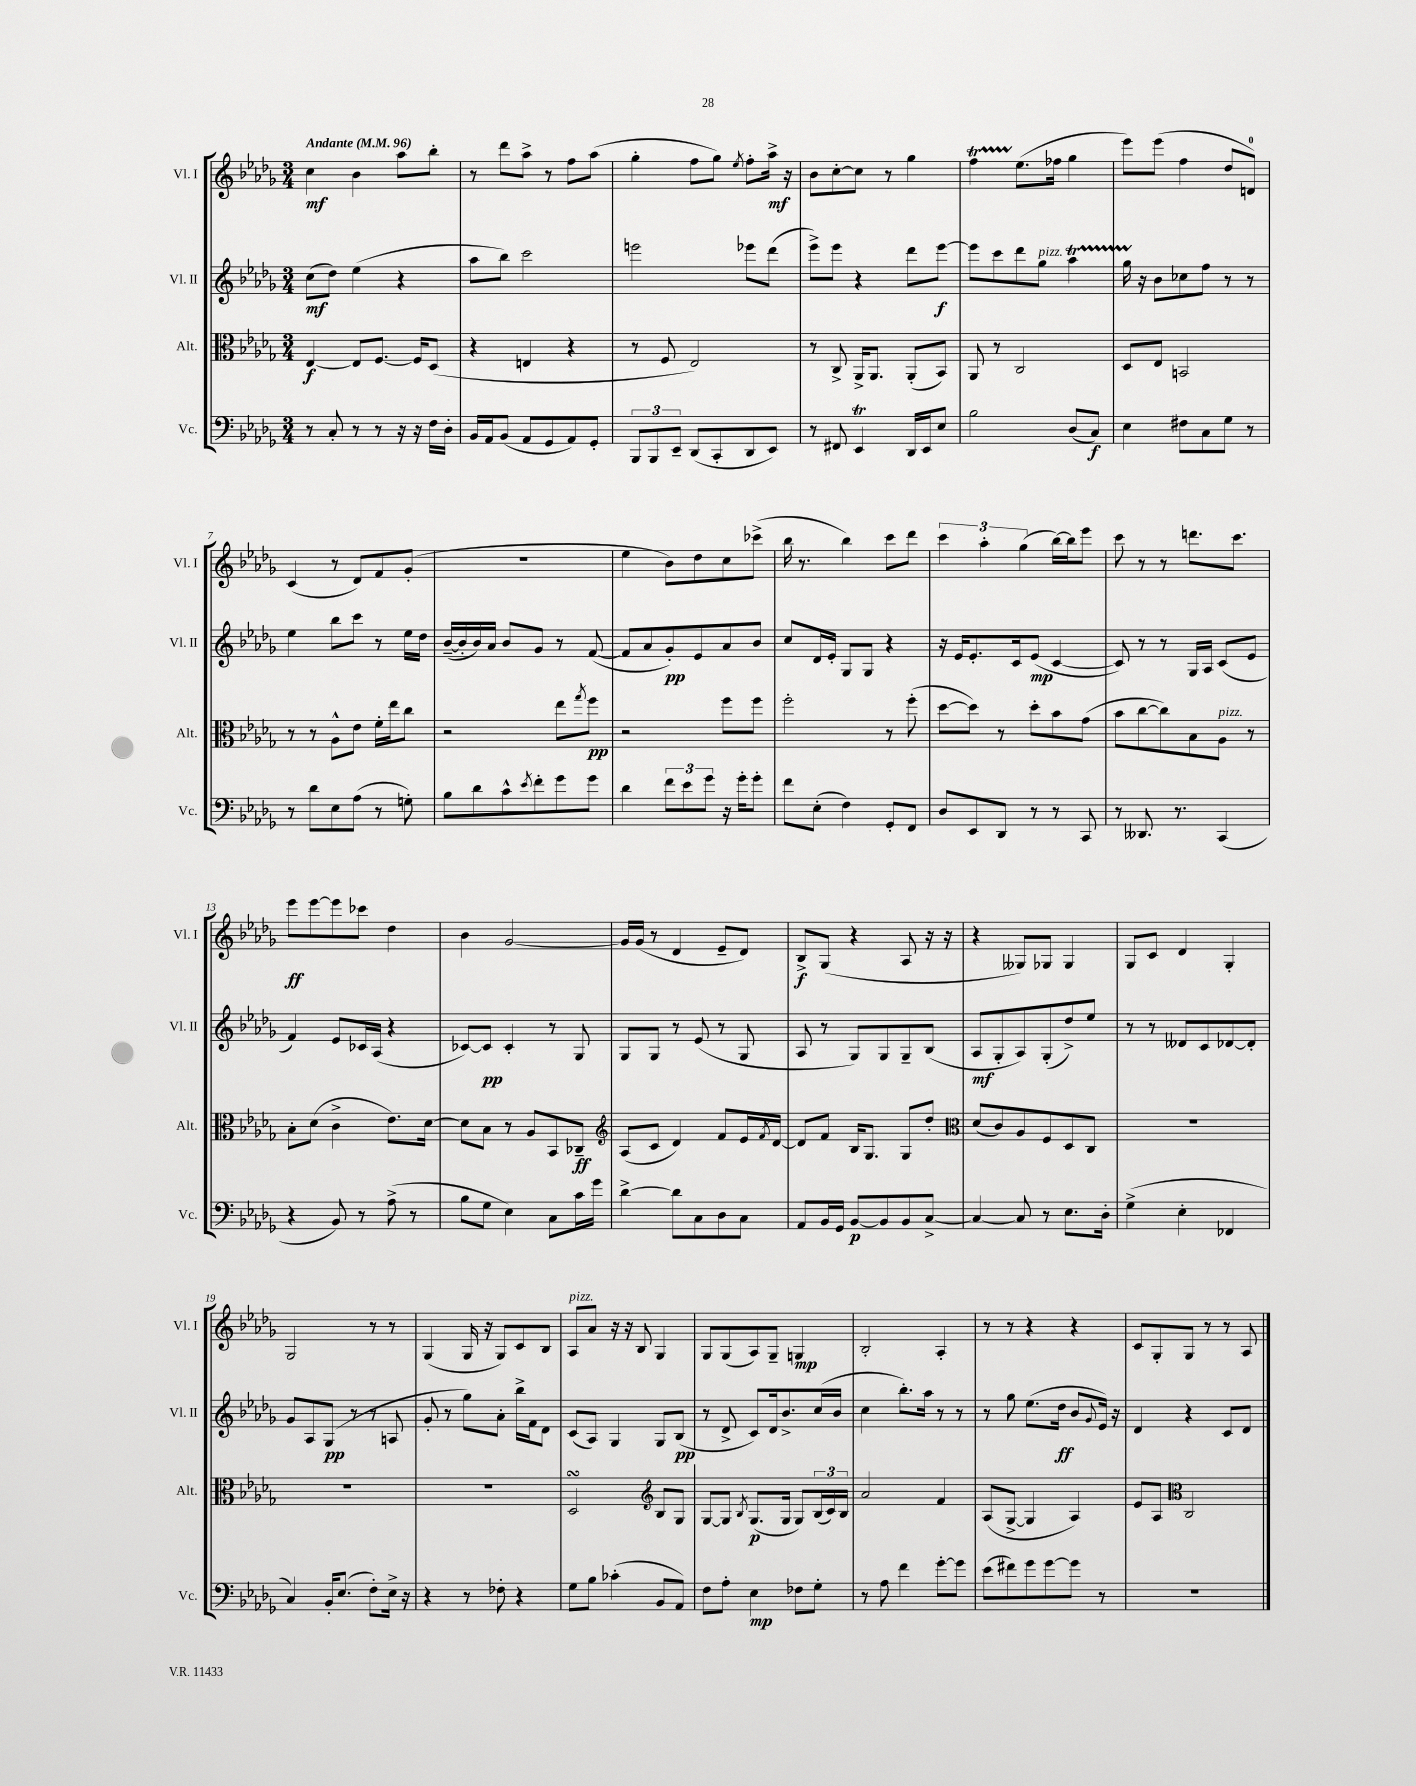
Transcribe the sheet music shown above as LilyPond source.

<<
\new StaffGroup <<
\new Staff = "s0" \with { instrumentName = "Vl. I" shortInstrumentName = "Vl. I" } {
    \clef treble \key des \major \numericTimeSignature \time 3/4 \tempo "Andante" 4 = 96
    c''4\mf bes'4 aes''8 bes''8-. |
    r8 des'''8 aes''8-> r8 f''8 aes''8( |
    ges''4-. f''8 ges''8) \acciaccatura { ees''8 } f''8-. aes''16->\mf r16 |
    bes'8 c''8~-. c''8 r8 ges''4 |
    f''4\startTrillSpan ees''8.\stopTrillSpan( fes''16 ges''4 |
    ees'''8) ees'''8( f''4 des''8 d'8-0) |
    c'4( r8 des'8) f'8 ges'8-.( |
    R2. |
    ees''4 bes'8) des''8 c''8 ces'''8->( |
    bes''16 r8. bes''4) c'''8 des'''8 |
    \tuplet 3/2 { c'''4 aes''4-. ges''4( } bes''16~) bes''16 ees'''8 |
    c'''8 r8 r8 d'''8. c'''8. |
    ees'''8\ff ees'''8~ ees'''8 ces'''8 des''4 |
    bes'4 ges'2~ |
    ges'16 ges'16( r8 des'4 ees'8-- des'8) |
    bes8->\f ges8( r4 aes8 r16 r16 |
    r4 geses8) ges8 ges4 |
    ges8 c'8 des'4 ges4-. |
    ges2 r8 r8 |
    ges4( ges16 r16 ges8) c'8 bes8 |
    aes8^\markup { \italic "pizz." } aes'8 r16 r16 bes8 ges4 |
    ges8 ges8( aes8) ges8-- g4\mp |
    bes2-. aes4-. |
    r8 r8 r4 r4 |
    c'8 ges8-. ges8 r8 r8 aes8 \bar "|." |
}
\new Staff = "s1" \with { instrumentName = "Vl. II" shortInstrumentName = "Vl. II" } {
    \clef treble \key des \major \numericTimeSignature \time 3/4
    c''8\mf( des''8) ees''4( r4 |
    aes''8 bes''8) c'''2 |
    e'''2 ees'''8 des'''8( |
    ees'''8->) ees'''8 r4 des'''8 ees'''8~\f |
    ees'''8 c'''8 des'''8 ges''8^\markup { \italic "pizz." } aes''4\startTrillSpan |
    ges''16 r16\stopTrillSpan bes'8 ces''8 f''8 r8 r8 |
    ees''4 bes''8 c'''8 r8 ees''16 des''16 |
    bes'16~--( bes'16-. bes'16) aes'16 bes'8 ges'8 r8 f'8~( |
    f'8 aes'8 ges'8-.\pp) ees'8 aes'8 bes'8 |
    c''8 des'16 ees'16-. ges8 ges8 r4 |
    r16 ees'16 ees'8.-. c'16 ees'8\mp( c'4~ |
    c'8) r8 r8 ges16 aes16 c'8( ees'8 |
    f'4) ees'8 ces'16 aes16( r4 |
    ces'8~) ces'8\pp ces'4-. r8 ges8 |
    ges8 ges8 r8 ees'8( r8 ges8 |
    aes8 r8 ges8) ges8 ges8-- bes8( |
    aes8\mf ges8-. aes8) ges8-.( des''8->) ees''8 |
    r8 r8 deses'8 c'8 des'8~ des'8-. |
    ges'8 aes8 ges8\pp( r8 r8 a8 |
    ges'8-. r8 ges''8) aes'8-. bes''16-> f'16 des'8 |
    c'8( aes8) ges4 ges8 bes8\pp( |
    r8 des'8-> c'8) des'16 bes'8.-> c''16( bes'16 |
    c''4 bes''8.-.) aes''16 r8 r8 |
    r8 ges''8 ees''8.( des''16\ff bes'8 \appoggiatura { ges'8 } ees'16) r16 |
    des'4 r4 c'8 des'8 \bar "|." |
}
\new Staff = "s2" \with { instrumentName = "Alt." shortInstrumentName = "Alt." } {
    \clef alto \key des \major \numericTimeSignature \time 3/4
    ees4~\f ees8 f8.~ f16 des8( |
    r4 e4 r4 |
    r8 f8 ees2) |
    r8 c8-> aes,16-> aes,8. aes,8-.( bes,8) |
    aes,8 r8 c2 |
    des8 ees8 b,2 |
    r8 r8 aes8-^ ees'8 f'16-. ees''16 c''8 |
    r2 ees''8 \acciaccatura { ges''8 } f''8\pp |
    r2 f''8 f''8 |
    f''2-. r8 f''8-.( |
    des''8~ des''8) r8 des''8-. bes'8 ges'8( |
    bes'8 c''8~ c''8) bes8 aes8^\markup { \italic "pizz." } r8 |
    bes8-. des'8( c'4-> ees'8.) des'16~ |
    des'8 bes8 r8 aes8 bes,8 ces8--\ff |
    \clef treble aes8( c'8 des'4) f'8 ees'16 \acciaccatura { f'8 } des'16~ |
    des'8 f'8 bes16 ges8. ges8 des''8-. |
    \clef alto des'8( c'8) aes8 f8 des8 c8 |
    R2. |
    R2. |
    R2. |
    des2\turn \clef treble bes8 ges8 |
    ges8~ ges8 \acciaccatura { bes8 } ges8.\p( ges16 ges8) \tuplet 3/2 { bes16( c'16) bes16 } |
    aes'2 f'4 |
    aes8( ges8~-> ges4 aes4) |
    ees'8 aes8 \clef alto c2 \bar "|." |
}
\new Staff = "s3" \with { instrumentName = "Vc." shortInstrumentName = "Vc." } {
    \clef bass \key des \major \numericTimeSignature \time 3/4
    r8 c8-. r8 r8 r16 r16 f16 des16-. |
    bes,16 aes,16 bes,8( aes,8 ges,8 aes,8) ges,8-. |
    \tuplet 3/2 { bes,,8 bes,,8 ees,8-- } des,8( c,8-. des,8 ees,8) |
    r8 fis,8 ees,4\trill des,16 ees,16 ees8 |
    bes2 des8( c8\f) |
    ees4 fis8 c8 ges8 r8 |
    r8 des'8 ees8 aes8( r8 g8-.) |
    bes8 des'8 c'8-^ \acciaccatura { ees'8 } f'8-. ges'8 ges'8 |
    des'4 \tuplet 3/2 { f'8 ees'8 ges'8 } r16 ges'16-. ges'8-. |
    f'8 ees8-.( f4) ges,8-. f,8 |
    des8 ees,8 des,8 r8 r8 c,8 |
    r8 deses,8. r8. c,4( |
    r4 bes,8) r8 aes8->( r8 |
    bes8 ges8 ees4) c8 c'16 ges'16 |
    des'4~-> des'8 c8 des8 c8 |
    aes,8 bes,16 ges,16 bes,8~\p bes,8 bes,8 c8~-> |
    c4~ c8 r8 ees8. des16-. |
    ges4->( ees4-. fes,4 |
    c4) bes,16-. ees8.( f8-.) ees16-> r16 |
    r4 r8 fes8-. r4 |
    ges8 bes8 ces'4-.( bes,8 aes,8) |
    f8 aes8-. ees4\mp fes8 ges8-. |
    r8 aes8 f'4 ges'8~-. ges'8 |
    ees'8( fis'8) ges'8 ges'8~ ges'8 r8 |
    R2. \bar "|." |
}
>>
>>
